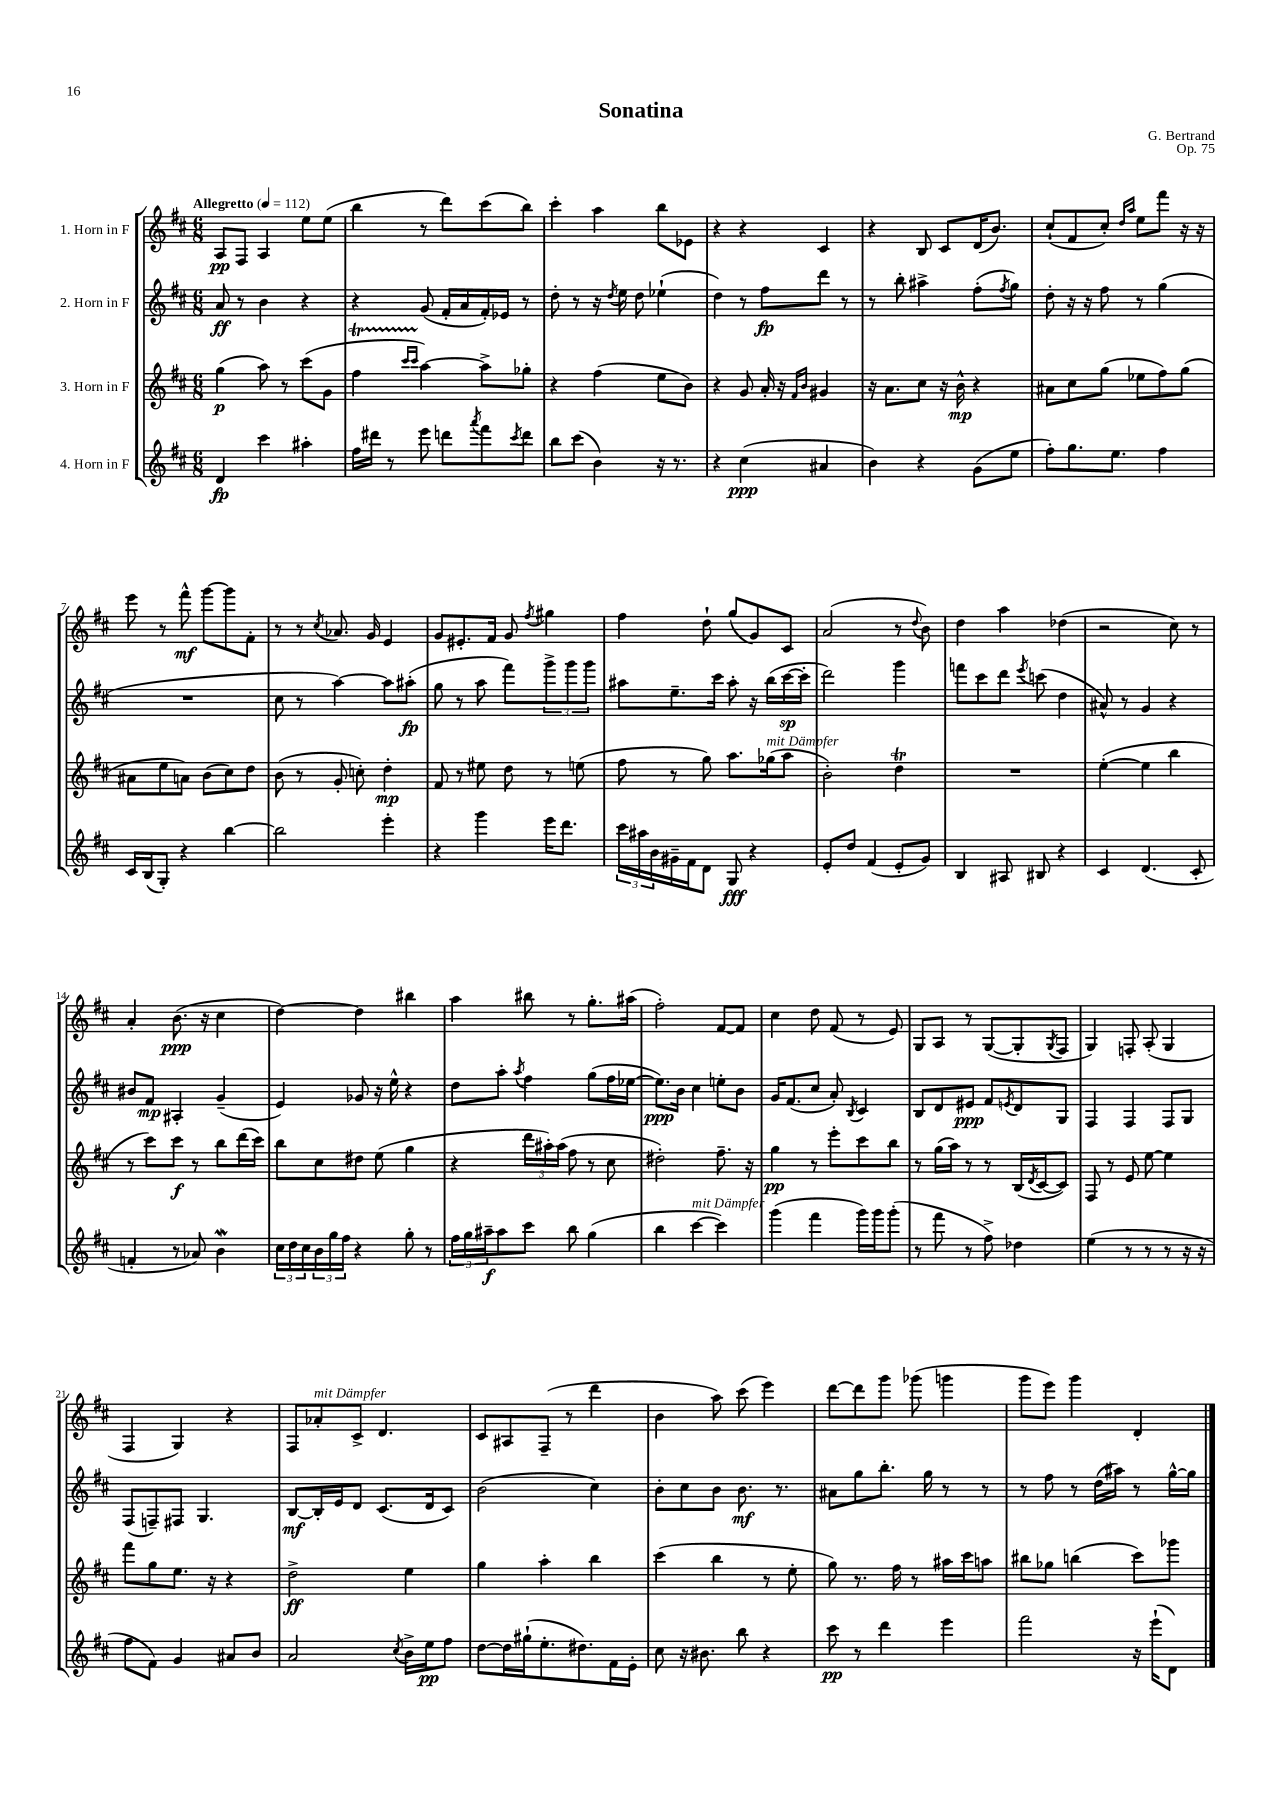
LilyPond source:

\header { title = "Sonatina" composer = "G. Bertrand" opus = "Op. 75" }
<<
\new StaffGroup <<
\new Staff = "s0" \with { instrumentName = "1. Horn in F" } {
    \clef treble \key d \major \numericTimeSignature \time 6/8 \tempo "Allegretto" 4 = 112
    a8\pp fis8 a4 e''8 e''8( |
    b''4 r8 d'''8) cis'''8( b''8) |
    cis'''4-. a''4 b''8 ees'8 |
    r4 r4 cis'4 |
    r4 b8 cis'8 d'16( b'8.) |
    cis''8-!( fis'8 cis''8-.) \grace { d''16 a''16 } e''8 fis'''8 r16 r16 |
    e'''8 r8 fis'''8-^\mf g'''8~ g'''8 fis'8-. |
    r8 r8 \acciaccatura { cis''8 } aes'8. g'16 e'4 |
    g'8 eis'8.-. fis'16 g'8 \acciaccatura { fis''8 } gis''4 |
    fis''4 d''8-! g''8( g'8) cis'8 |
    a'2( r8 \appoggiatura { d''8 } b'8) |
    d''4 a''4 des''4( |
    r2 cis''8) r8 |
    a'4-. b'8.\ppp( r16 cis''4 |
    d''4~) d''4 bis''4 |
    a''4 bis''8 r8 g''8.-. ais''16( |
    fis''2-.) fis'8~ fis'8 |
    cis''4 d''8 fis'8( r8 e'8) |
    g8 a8 r8 g8~( g8-. \acciaccatura { g8 } fis8 |
    g4) f8-. a8-.( g4 |
    fis4 g4) r4 |
    fis8 aes'8-.^\markup { \italic "mit Dämpfer" } cis'8-> d'4. |
    cis'8 ais8 fis8--( r8 d'''4 |
    b'4 a''8) cis'''8( e'''4) |
    d'''8~ d'''8 g'''8 ges'''8( g'''4 |
    g'''8 e'''8) g'''4 d'4-. \bar "|." |
}
\new Staff = "s1" \with { instrumentName = "2. Horn in F" } {
    \clef treble \key d \major \numericTimeSignature \time 6/8
    a'8\ff r8 b'4 r4 |
    r4 g'8( fis'16-. a'16 fis'16-.) ees'16 r8 |
    d''8-. r8 r16 \acciaccatura { d''8 } e''16 d''8 ees''4-!( |
    d''4) r8 fis''8\fp d'''8 r8 |
    r8 b''8-. ais''4-> fis''8-.( \acciaccatura { fis''8 } g''8) |
    d''8-. r16 r16 fis''8 r8 g''4( |
    R2. |
    cis''8 r8 a''4~) a''8 ais''8-.\fp( |
    g''8 r8 a''8 fis'''8) \tuplet 3/2 { g'''8-> g'''8 g'''8 } |
    ais''8 e''8.-- cis'''16 ais''8-. r16 b''16( cis'''16~\sp cis'''16-. |
    d'''2) g'''4 |
    f'''8 cis'''8 d'''8 \acciaccatura { e'''8 } c'''8( d''4 |
    ais'8-^) r8 g'4 r4 |
    bis'8 fis'8\mp ais4-. g'4--( |
    e'4) ges'8 r16 e''16-^ r4 |
    d''8 a''8-. \acciaccatura { a''8 } fis''4 g''8( fis''16 ees''16~ |
    ees''8.\ppp) b'16 cis''4 e''8-. b'8 |
    g'16 fis'8.( cis''8 a'8-.) \acciaccatura { b8 } cis'4 |
    b8 d'8 eis'8\ppp fis'8 \acciaccatura { e'8 } d'8 g8 |
    fis4 fis4 fis8 g8 |
    fis8( f8--) fis8 g4. |
    b8~\mf b16-. e'16 d'8 cis'8.( d'16 cis'8) |
    b'2( cis''4) |
    b'8-. cis''8 b'8 b'8.\mf r8. |
    ais'8 g''8 b''8.-. g''16 r8 r8 |
    r8 fis''8 r8 d''16( ais''16) r8 g''16~-^ g''16 \bar "|." |
}
\new Staff = "s2" \with { instrumentName = "3. Horn in F" } {
    \clef treble \key d \major \numericTimeSignature \time 6/8
    g''4\p( a''8) r8 cis'''8( g'8 |
    fis''4\startTrillSpan \grace { cis'''16 cis'''16 } a''4~\stopTrillSpan) a''8-> ges''8-. |
    r4 fis''4( e''8 b'8) |
    r4 g'8 a'16-. r16 \grace { fis'16 b'16 } gis'4 |
    r16 a'8. cis''8 r16 b'16-^\mp r4 |
    ais'8 cis''8 g''8( ees''8 fis''8) g''8( |
    ais'8 e''8 a'8) b'8( cis''8) d''8 |
    b'8( r8 g'8-. c''8-.) d''4-.\mp |
    fis'8 r8 eis''8 d''8 r8 e''8( |
    fis''8 r8 g''8) a''8. ges''16^\markup { \italic "mit Dämpfer" }( a''8 |
    b'2-.) d''4\trill |
    R2. |
    e''4~-.( e''4 b''4 |
    r8 cis'''8) cis'''8\f r8 b''8 d'''16( cis'''16) |
    b''8 cis''8 dis''8 e''8( g''4 |
    r4 \tuplet 3/2 { d'''16 ais''16-.) ais''16( } fis''8 r8 cis''8 |
    dis''2-.) fis''8.-- r16 |
    g''4\pp r8 e'''8-. cis'''8 b''8 |
    r8 g''16( a''16) r8 r8 b16( \acciaccatura { d'8 } cis'16~ cis'8) |
    fis8 r8 e'8 e''8~ e''4 |
    fis'''8 g''8 e''8. r16 r4 |
    d''2->\ff e''4 |
    g''4 a''4-. b''4 |
    cis'''4( b''4 r8 e''8-. |
    g''8) r8. fis''16 r8 ais''16 cis'''16 a''8 |
    bis''8 ges''8 b''4( cis'''8) ges'''8 \bar "|." |
}
\new Staff = "s3" \with { instrumentName = "4. Horn in F" } {
    \clef treble \key d \major \numericTimeSignature \time 6/8
    d'4\fp cis'''4 ais''4-. |
    fis''16 dis'''16 r8 e'''8 d'''8 \acciaccatura { a'''8 } fis'''8 \acciaccatura { cis'''8 } d'''8 |
    b''8 cis'''8( b'4) r16 r8. |
    r4 cis''4\ppp( ais'4 |
    b'4) r4 g'8( e''8 |
    fis''8-.) g''8. e''8. fis''4 |
    cis'16 b16( g8-.) r4 b''4~ |
    b''2 e'''4-. |
    r4 g'''4 e'''16 d'''8. |
    \tuplet 3/2 { cis'''16 ais''16 b'16 } gis'16-- fis'16 d'8 g8\fff r4 |
    e'8-. d''8 fis'4( e'8-. g'8) |
    b4 ais8 bis8 r4 |
    cis'4 d'4.( cis'8-. |
    f'4-. r8 aes'8) b'4\mordent |
    \tuplet 3/2 { cis''16 d''16 cis''16 } \tuplet 3/2 { b'16 g''16 fis''16 } r4 g''8-. r8 |
    \tuplet 3/2 { fis''16 g''16 ais''16--\f } ais''8 cis'''8 b''8 g''4( |
    b''4 cis'''4~^\markup { \italic "mit Dämpfer" } cis'''4) |
    g'''4( fis'''4 g'''16) g'''16 g'''8-.( |
    r8 fis'''8 r8 fis''8->) des''4 |
    e''4( r8 r8 r8 r16 r16 |
    fis''8 fis'8) g'4 ais'8 b'8 |
    a'2 \acciaccatura { cis''8 } b'16-> e''16\pp fis''8 |
    d''8~ d''16 gis''16-!( e''8.-. dis''8.) fis'16 e'16-. |
    cis''8 r16 bis'8. b''8 r4 |
    cis'''8\pp r8 d'''4 e'''4 |
    fis'''2 r16 e'''16-!( d'8) \bar "|." |
}
>>
>>
